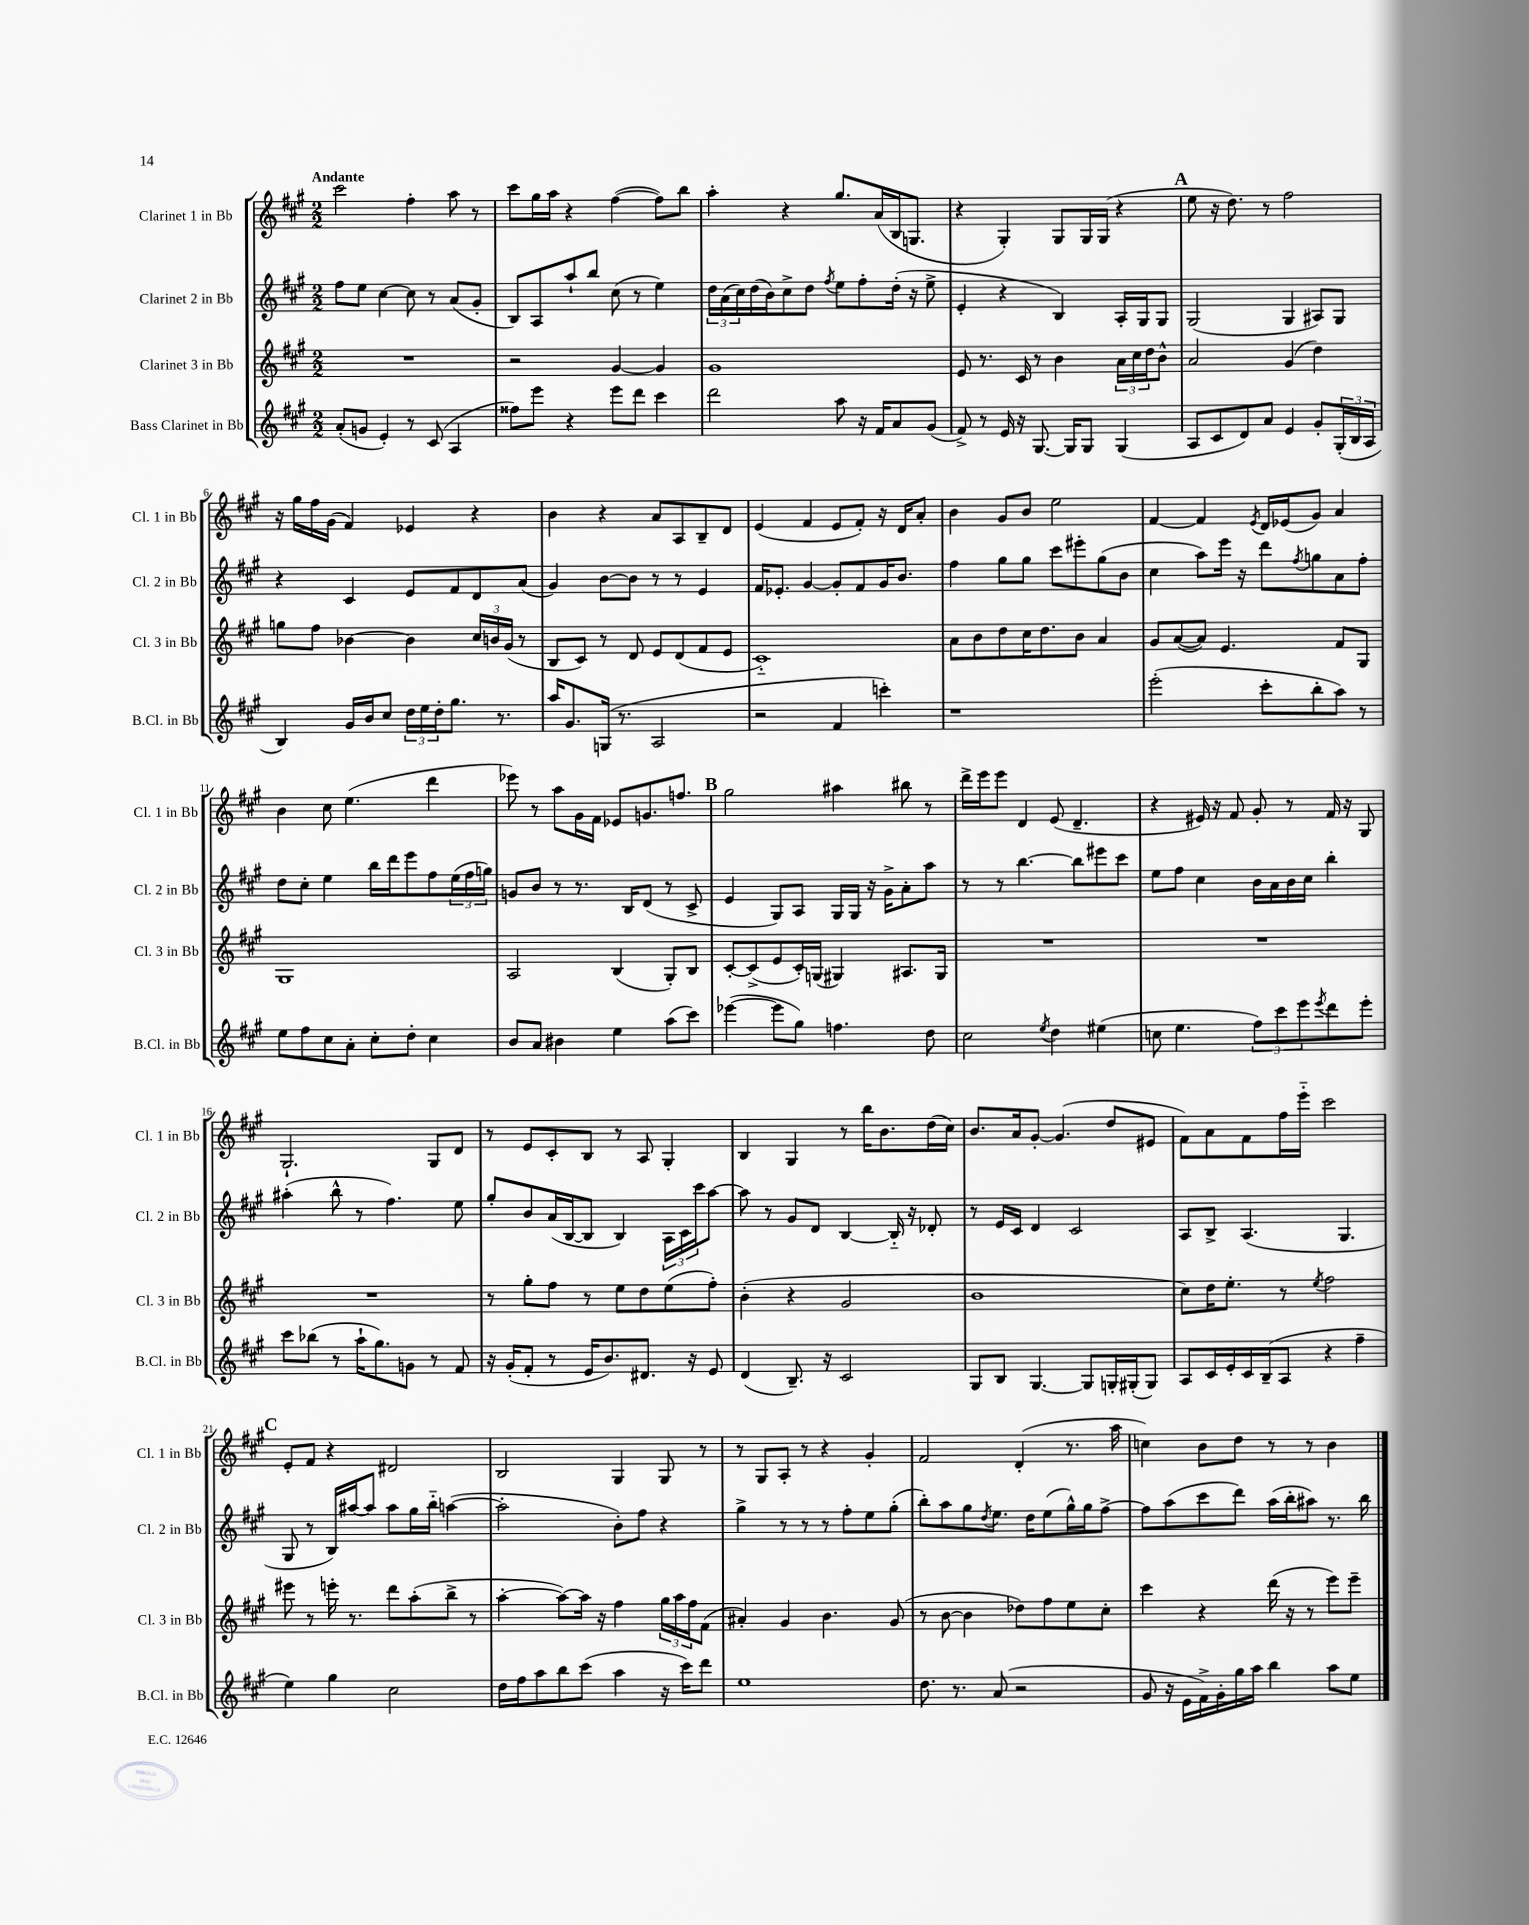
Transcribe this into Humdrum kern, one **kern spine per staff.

**kern	**kern	**kern	**kern
*part4	*part3	*part2	*part1
*staff4	*staff3	*staff2	*staff1
*I"Bass Clarinet in Bb	*I"Clarinet 3 in Bb	*I"Clarinet 2 in Bb	*I"Clarinet 1 in Bb
*I'B.Cl. in Bb	*I'Cl. 3 in Bb	*I'Cl. 2 in Bb	*I'Cl. 1 in Bb
*clefG2	*clefG2	*clefG2	*clefG2
*k[f#c#g#]	*k[f#c#g#]	*k[f#c#g#]	*k[f#c#g#]
*M2/2	*M2/2	*M2/2	*M2/2
=1	=1	=1	=1
!	!	!	!LO:TX:a:B:t=Andante
(8a'/L	1r	8ff#\L	2ccc#\
8gn/J	.	8ee\J	.
4e'/)	.	[4cc#\	.
8r	.	8cc#\]	4ff#'\
(8c#/	.	8r	.
4A/	.	(8a/L	8aa\
.	.	8g#'/J	8r
=2	=2	=2	=2
8ff##X\L)	2r	8B/L)	8ccc#\L
8eee\J	.	8A/	16gg#\L
.	.	.	16aa\JJ
4r	.	8aa`/	4r
.	.	8bb/J	.
8eee\L	[4g#/	(8cc#\	([4ff#\
8ddd\J	.	8r	.
4ccc#\	4g#/]	4ee\)	8ff#\L])
.	.	.	8bb\J
=3	=3	=3	=3
2ddd\	1g#	24dd\LL	4aa'\
.	.	(24a\	.
.	.	24cc#\)	.
.	.	(16dd\	.
.	.	16b\J)	.
.	.	8cc#^\	4r
.	.	8dd\J	.
.	.	8qff#/	.
8aa\	.	8ee\L	8.gg#/L
16r	.	8ff#'\	.
16f#/KL	.	.	(16a/L
8a/	.	(16dd'\Jk	16B/J
.	.	16r	8.Gn/J
(8g#/J	.	8ee^\	.
=4	=4	=4	=4
8f#^/)	8e/	4e'/	4r
8r	8.r	.	.
16e/	.	4r	4G#'/)
16r	16c#/	.	.
[8.G#/	8r	.	.
.	4b\	4B/)	8G#/L
16G#/KL]	.	.	.
8G#/J	.	.	16G#/L
.	.	.	(16G#/JJ
(4G#/	24a\LL	16A'/LL	4r
.	24cc#\	.	.
.	.	16G#/J	.
.	24dd\J	.	.
.	8b^^\J	8G#/J	.
!!LO:REH:place=s1:t=A
=5	=5	=5	=5
8A/L	2a/	(2G#/	8ee\
8c#/	.	.	16r
.	.	.	8.dd\)
8d/)	.	.	.
8a/J	.	.	8r
4e/	(4g#/	4G#/	2ff#\
8g#'/L	4dd\)	8A#X/L)	.
(24G#'/L	.	8G#/J	.
24B/	.	.	.
24A/JJ	.	.	.
!!LO:LB:g=z
=6	=6	=6	=6
4B/)	8ggn\L	4r	16r
.	.	.	16gg#\LL
.	8ff#\J	.	16ff#\
.	.	.	(16g#\JJ
16g#/LL	[4b-X\	4c#/	4f#/)
16b/J	.	.	.
8cc#/J	.	.	.
24dd\LL	4b-\]	8e/L	4e-X/
24ee\	.	.	.
24dd'\J	.	.	.
8.gg#\J	.	8f#/	.
.	24cc#/LL	8d/	4r
.	24bn/	.	.
8.r	.	.	.
.	(24g#/JJ	.	.
.	8r	(8a/J	.
=7	=7	=7	=7
16aa/KL	8B/L	4g#/)	4b\
8.g#/	.	.	.
.	8c#/J)	.	.
(16Gn/Jk	8r	[8b\L	4r
8.r	.	.	.
.	8d/	8b\J]	.
2A/	8e/L	8r	8a/L
.	(8d/	8r	8A/
.	8f#/	4e/	8B~/
.	8e/J	.	8d/J
=8	=8	=8	=8
2r	1c#)	16f#/KL	(4e/
.	.	8.e-X'/J	.
.	.	[4g#/	4f#/
4f#/	.	8g#'/L]	8e/L
.	.	8f#/	8f#'/J)
4cccn'\)	.	16g#/K	16r
.	.	8.b/J	16d/KL
.	.	.	8a'/J
=9	=9	=9	=9
1r	8a\L	4ff#\	4b\
.	8b\	.	.
.	8dd\	8gg#\L	8g#/L
.	16cc#\K	8gg#\J	8b/J
.	8.dd\	.	.
.	.	8ccc#\L	2ee\
.	8b\J	8eee#X'\	.
.	4a/	(8gg#\	.
.	.	8b\J	.
=10	=10	=10	=10
(2eee'\	8g#/L	4cc#\	[4f#/
.	([8a/	.	.
.	8a/J])	8aa\L)	4f#/]
.	4.e/	16eee\Jk	.
.	.	16r	.
.	.	.	8qe/
8ccc#'\L	.	8ddd\L	16d/LL
.	.	.	(16e-X/J
.	.	8qff#/	.
8bb'\	.	8ggn\	8g#/J)
8aa\J)	8f#/L	8a\	4a/
8r	8G#/J	8ff#'\J	.
!!LO:LB:g=z
=11	=11	=11	=11
8ee\L	1G#	8dd\L	4b\
8ff#\	.	8cc#'\J	.
8cc#\	.	4ee\	8cc#\
8a'\J	.	.	(4.ee\
8cc#'\L	.	16bb\LL	.
.	.	16ddd\J	.
8dd'\J	.	8eee\	.
4cc#\	.	8ff#\	4ddd\
.	.	(24ee\L	.
.	.	24ff#\	.
.	.	24ggn\JJ)	.
=12	=12	=12	=12
8b/L	2A/	8gn/L	8eee-X\)
8a/J	.	8b/J	8r
4b#X\	.	8r	8aa\L
.	.	8.r	16g#\L
.	.	.	16f#\JJ
4ee\	(4B/	.	8e-X/L
.	.	16B/KL	.
.	.	(8d/J	8.gn/
(8aa\L	8G#'/L)	8r	.
.	.	.	8.ffn/J
8ccc#\J)	8B/J	8c#^/	.
!!LO:REH:place=s1:t=B
=13	=13	=13	=13
([4eee-X\	[8c#'/L	4e/	2gg#\
.	(8c#^/]	.	.
8eee-\L]	8e/	8G#/L)	.
8gg#\J)	16c#'/L)	8A/J	.
.	(16Gn/JJ	.	.
4.ffn\	4G#X/)	16G#/LL	4aa#X\
.	.	16G#/JJ	.
.	.	16r	.
.	.	16g#^\KL	.
.	8.A#X/L	8a'\	8bb#X\
8dd\	.	8aa\J	8r
.	16G#/Jk	.	.
=14	=14	=14	=14
2cc#\	1r	8r	16ddd^\LL
.	.	.	16eee\J
.	.	8r	8eee\J
.	.	[4.bb\	4d/
8qee/	.	.	.
4dd\	.	.	(8e/
.	.	8bb\L]	4.d~/
(4ee#X\	.	8eee#X\	.
.	.	8ccc#\J	.
=15	=15	=15	=15
8ccn\	1r	8ee\L	4r
4.ee\	.	8ff#\J	.
.	.	4cc#\	16e#X/)
.	.	.	16r
.	.	.	8f#/
12ff#\L)	.	16b\LL	8g#'/
.	.	16a\	.
12ccc#\	.	.	.
.	.	16b\	8r
12eee\	.	.	.
.	.	16cc#\JJ	.
8qeee/	.	.	.
8ddd\	.	4bb'\	16f#/
.	.	.	16r
8eee'\J	.	.	8G#/
!!LO:LB:g=z
=16	=16	=16	=16
8ccc#\L	1r	(4aa#X'\	2.G#`/
(8bb-X\J	.	.	.
8r	.	8bb^^\	.
16aa`\KL	.	8r	.
8.gg#\)	.	.	.
.	.	4.ff#\)	.
8gn\J	.	.	.
8r	.	.	8G#/L
8f#/	.	8ee\	8d/J
=17	=17	=17	=17
16r	8r	8gg#'/L	8r
(16g#'/KL	.	.	.
8f#'/J	8gg#'\L	8b/	8e/L
8r	8ff#\J	(16a/L	8c#'/
.	.	[16B/J	.
16e/KL	8r	8B/J]	8B/J
8.b/)	.	.	.
.	8ee\L	4B/)	8r
8.d#X/J	8dd\	.	8A/
.	(8ee\	24A\LL	4G#'/
.	.	24c#\	.
16r	.	.	.
.	.	24ccc#\J	.
8e/	8ff#'\J)	[8aa\J	.
=18	=18	=18	=18
(4d/	(4b'\	8aa\]	4B/
.	.	8r	.
8.B~/)	4r	8g#/L	4G#/
.	.	8d/J	.
16r	.	.	.
2c#/	2g#/	[4B/	8r
.	.	.	16bb\KL
.	.	.	8.b\
.	.	16B/]	.
.	.	16r	.
.	.	8d-X'/	(16dd\L
.	.	.	16cc#\JJ)
=19	=19	=19	=19
8G#/L	1b	8r	8.b/L
8B/J	.	16e/LL	.
.	.	16c#/JJ	16a/k
[4.G#/	.	4d/	[8g#'/J
.	.	.	(4.g#/]
.	.	2c#/	.
8G#/L]	.	.	.
16Gn'/L	.	.	8dd/L
(16G#X'/J	.	.	.
8G#/J)	.	.	8e#X/J
=20	=20	=20	=20
8A/L	8cc#\L)	8A/L	8f#\L)
16c#/L	16dd\K	8B^/J	8a\
16e'/	8.ee'\J	.	.
16c#/	.	(4.A/	8f#\
(16B~/J	.	.	.
8A/J	8r	.	16ff#\L
.	.	.	16eee\JJ
.	8qee/	.	.
4r	2ff#\	.	2ccc#\
.	.	4.G#/	.
4ff#~\	.	.	.
!!LO:LB:g=z
!!LO:REH:place=s1:t=C
=21	=21	=21	=21
4ee\)	8eee#X\	8G#/	8e'/L
.	8r	8r	8f#/J
4gg#\	16eeen'\	16B/LL)	4r
.	8.r	[16aa#X/J	.
.	.	8aa#/J]	.
2cc#\	8ddd\L	8aa#\L	2d#X/
.	(8aa'\	16gg#\L	.
.	.	16bb\JJ	.
.	8bb^\J	([4aan\	.
.	8r	.	.
=22	=22	=22	=22
16dd\LL	[4aa'\	2aa'\]	2B/
16ff#\J	.	.	.
8aa\	.	.	.
8bb\	8aa\L_)	.	.
(8ccc#\J	16aa\Jk]	.	.
.	16r	.	.
4aa\	4ff#\	8b'\L)	4G#/
.	.	8ff#\J	.
16r	24gg#\LL	4r	8G#/
.	24aa\	.	.
16ccc#\KL)	.	.	.
.	24ff#\J	.	.
8ddd\J	(8f#\J	.	8r
=23	=23	=23	=23
1ee	4a#X'/)	4gg#^\	8r
.	.	.	8G#/L
.	4g#/	8r	8A'/J
.	.	8r	8r
.	4.b\	8r	4r
.	.	8ff#'\L	.
.	.	8ee\	4g#'/
.	(8g#/	(8gg#'\J	.
=24	=24	=24	=24
8.dd\	8r	8bb'\L)	2f#/
.	[8b\	8aa\	.
8.r	.	.	.
.	4b\]	8gg#\	.
.	.	8qdd/	.
(8a/	.	8.ee\J	.
2r	8dd-X\L)	.	(4d'/
.	.	16dd\KL	.
.	8ff#\	(8ee\	.
.	8ee\	16gg#^^\L)	8.r
.	.	16gg#\J	.
.	8cc#'\J	[8ff#^\J	.
.	.	.	16aa\
=25	=25	=25	=25
8g#/	4ccc#\	8ff#\L]	4ccn\)
16r	.	(8aa\	.
16e\LL	.	.	.
16f#^\)	4r	8ccc#\	8b\L
16g#'\	.	.	.
16gg#\	.	8ddd\J)	8dd\J
16aa\JJ	.	.	.
4bb\	(16ddd\	(16aa\LL	8r
.	16r	16bb'\J	.
.	8r	8aa#X\J)	8r
8aa\L	8eee\L)	8.r	4b\
8ee\J	8eee~\J	.	.
.	.	16bb\	.
==	==	==	==
*-	*-	*-	*-
